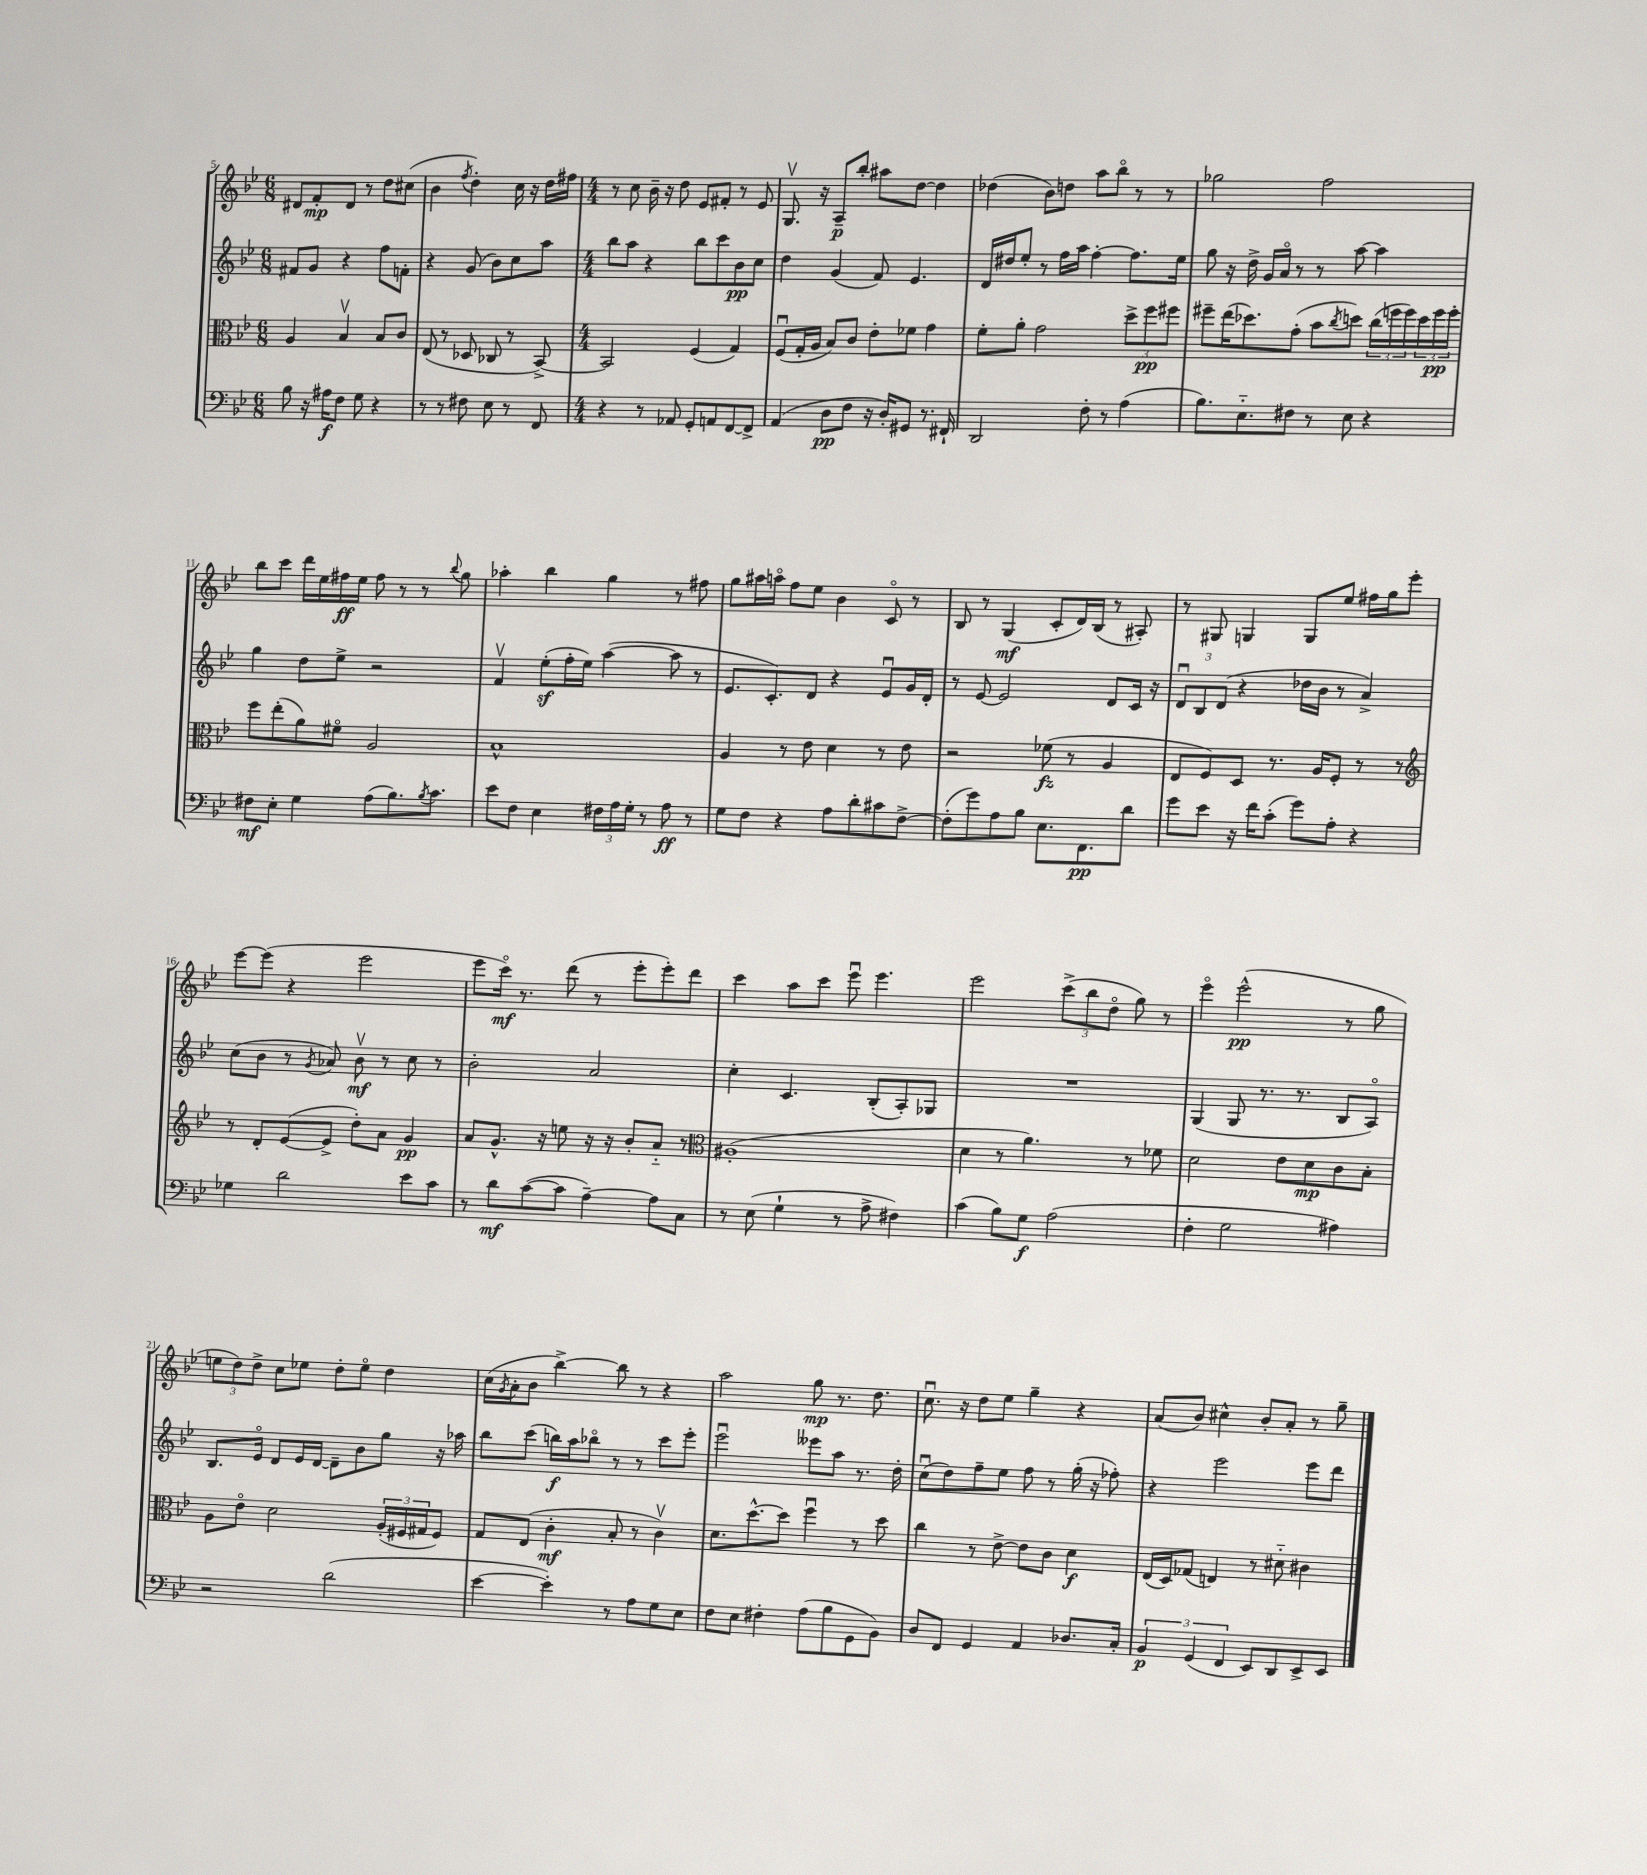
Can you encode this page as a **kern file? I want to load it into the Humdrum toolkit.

**kern	**kern	**kern	**kern
*staff4	*staff3	*staff2	*staff1
*clefF4	*clefC3	*clefG2	*clefG2
*k[b-e-]	*k[b-e-]	*k[b-e-]	*k[b-e-]
*M6/8	*M6/8	*M6/8	*M6/8
8B-	4A	8f#	8d#
16r	.	8g	8f'
16A#	.	.	.
8F	4B-v	4r	8d#
8G	.	.	8r
4r	8B-	8ff	8dd
.	8c	8f'	(8cc#
=	=	=	=
8r	(8E-	4r	4b-
8r	8r	.	.
.	.	.	8qff
8F#	8D-	(8g	4dd')
8E-	8C-	8b-)	.
8r	8r	8cc	16cc
.	.	.	16r
8FF	[8BB-^)	8aa	16dd
.	.	.	16ff#
=	=	=	=
*M4/4	*M4/4	*M4/4	*M4/4
4r	2BB-]	8bb-	8r
.	.	8aa	8cc
8r	.	4r	16b-~
.	.	.	16r
8AA-	.	.	8dd
8GG'	(4F	8bb-	8e-
8AA	.	8ccc	8f#'
[8FF	4G)	8b-	8r
8FF^]	.	8cc	8e-
=	=	=	=
(4AA	(8Fu	4dd	8.Gv
.	16G'	.	.
.	16A	.	16r
8D	8B-)	(4g	8A~
8F	8c	.	8bb-'
16r	8e-'	8f)	8aa#
16D')	.	.	.
8GG#	8f-	4.e-	[8dd
8.r	4g	.	4dd]
16FF#`	.	.	.
=	=	=	=
2DD	8f'	16d	(4dd-
.	.	16dd#	.
.	8a'	8ee-'	.
.	2g	8r	8b-)
.	.	16ff	8dd
.	.	16aa	.
8F'	.	[4ff'	8aa
8r	.	.	8bb-o
(4A	12dd^	8.ff]	8r
.	12ff	.	.
.	.	.	8r
.	12ff#	.	.
.	.	16ee-	.
=	=	=	=
8.B-)	8ff#~	8gg	2gg-
.	(16ee-	16r	.
8.E-'~	8.dd-)	16dd^	.
.	.	16g	.
.	.	16ao	.
8F#	(8g'	8r	.
8r	8b-	8r	2ff
.	8qcc	.	.
8E-	8dd)	[8aa	.
4r	(24cc	4aa]	.
.	24ff	.	.
.	24ff)	.	.
.	24dd	.	.
.	24ff	.	.
.	24ff'	.	.
=	=	=	=
8F#	8ff	4gg	8bb-
8E-'	(8ee-'	.	8ccc
4G	8a)	8dd	16ddd
.	.	.	16ee-
.	8f#o	8ee-^	16ff#
.	.	.	16ee-
(8A	2A	2r	8ff#
8.B-)	.	.	8r
.	.	.	8r
8qB-	.	.	.
8.c	.	.	.
.	.	.	8qqbb-
.	.	.	8gg
=	=	=	=
8e-	1B-^^	4fv	4aa-'
8F	.	.	.
4E-	.	(8ee-'	4bb-
.	.	16ff'	.
.	.	16ee-)	.
24F#	.	([4aa	4gg
24A	.	.	.
24G'	.	.	.
8r	.	.	.
8A	.	8aa]	8r
8r	.	8r	8ff#
=	=	=	=
8G	4A	8.e-	8gg
8F	.	.	16aa#
.	.	8.c')	16aao
4r	8r	.	8ff
.	8e-	8d	8ee-
8A	4d	4r	4b-
8d'	.	.	.
8c#	8r	8e-u	8co
[8F^	8e-	16g	8r
.	.	16d'	.
=	=	=	=
(8F']	2r	8r	8B-
8g)	.	[8e-	8r
8A	.	2e-]	(4G
8B-	.	.	.
8.E-	(8f-	.	8c'
.	8r	.	16d)
8.FF	.	.	(16B-
.	4A	8d	8r
8d	.	16c	8A#')
.	.	16r	.
=	=	=	=
8g	8E-	12du	8r
.	.	12B-	.
8e-	8F)	.	8G#
.	.	(12d	.
16r	8D	4r	4G
16f	.	.	.
(8c'	8.r	.	.
8g)	.	16dd-	8G
.	16A	16b-	.
8A'	8F'	8r	8ee-
4r	8r	4a^)	16ff#
.	.	.	16gg
.	8r	.	8eee-'
=	=	=	=
*	*clefG2	*	*
4G-	8r	(8cc	[8eee-
.	8d'	8b-	(8eee-]
2d	([8e-	8r	4r
.	.	8qg	.
.	8e-^]	8a-)	.
.	8dd')	8b-v	2eee-
.	8a	8r	.
8e-	4g	8cc	.
8c	.	8r	.
=	=	=	=
8r	8a	2b-'	8eee-
8d	8.g^^	.	16ccco)
.	.	.	8.r
([8c	.	.	.
.	16r	.	.
8c]	8ee	.	(8ddd
[4A~)	16r	2a	8r
.	16r	.	.
.	8b-'	.	8eee-'
8A]	8a'~	.	8eee-')
8C	8r	.	8ddd
=	=	=	=
*	*clefC3	*	*
8r	(1A#'	4cc'	4ccc
(8E-	.	.	.
4G`	.	4.c	8aa
.	.	.	8ccc
8r	.	.	8eee-u
8A^	.	(8B-'	4.eee-
4F#)	.	8A')	.
.	.	8G-	.
=	=	=	=
(4c	4d	1r	2eee-
8B-)	8r	.	.
8G	4.a)	.	.
(2A	.	.	(12ccc^
.	.	.	12bb-
.	.	.	12ddo
.	8r	.	8gg)
.	8f-	.	8r
=	=	=	=
4F'	2d	(4G	4eee-o
2G	.	8G	(2eee-^^
.	.	8.r	.
.	8e-	.	.
.	.	8.r	.
.	8d	.	.
4A#)	8c	8B-	8r
.	8B-'	8Ao)	8gg
=	=	=	=
2r	8A	8.B-	12ee
.	.	.	12dd)
.	8e-o	.	.
.	.	.	12dd^
.	.	16e-o	.
.	2d	8d	8cc
.	.	16e-	8ee-
.	.	[16d	.
(2d	.	8d~]	8dd'
.	.	8b-	8ee-o
.	(24A'	8gg	4dd
.	24F#	.	.
.	24G#	.	.
.	8F#)	16r	.
.	.	16aa-	.
=	=	=	=
[4e-	8G	8bb-	(16cc
.	.	.	8qg
.	.	.	16a'
.	(8E-	(8ccc	8b-
4e-'])	4c'	16bb)	[4bb-^)
.	.	16aa	.
.	.	8bb-o	.
8r	8B-'	8r	8bb-]
8A	8r	8r	8r
8G	4cv)	8ccc	4r
8E-	.	8eee-'	.
=	=	=	=
8F	8.d	2eee-u	2aa
8E-	.	.	.
.	[8.dd^^	.	.
4F#'	.	.	.
.	8dd]	.	.
(8A	4ffu	8eee--	8gg
8B-	.	8aa	8.r
8GG	8r	8.r	.
.	.	.	8.dd
8BB-)	8dd	.	.
.	.	16dd'	.
=	=	=	=
8D	4cc	(8ccu	8.ccu
8FF	.	8dd)	.
.	.	.	16r
4GG	8r	8ff~	8dd
.	[8e-^	8ee-	8ee-
4AA	8e-]	8ff	4gg~
.	8c	8r	.
8.D-	4d	(16gg'	4r
.	.	16r	.
.	.	8ff-')	.
16C'	.	.	.
=	=	=	=
6BB-	(16E-	4r	(8a
.	16D)	.	.
.	(8G-	.	8b-)
(6GG	.	.	.
.	4E)	2eee-	4cc#^^
6FF	.	.	.
8EE-)	8r	.	8b-'
8DD	8d#'~	.	8a'
8EE-^	4c#	8eee-	8r
8EE-	.	8ddd	8gg~
==	==	==	==
*-	*-	*-	*-
